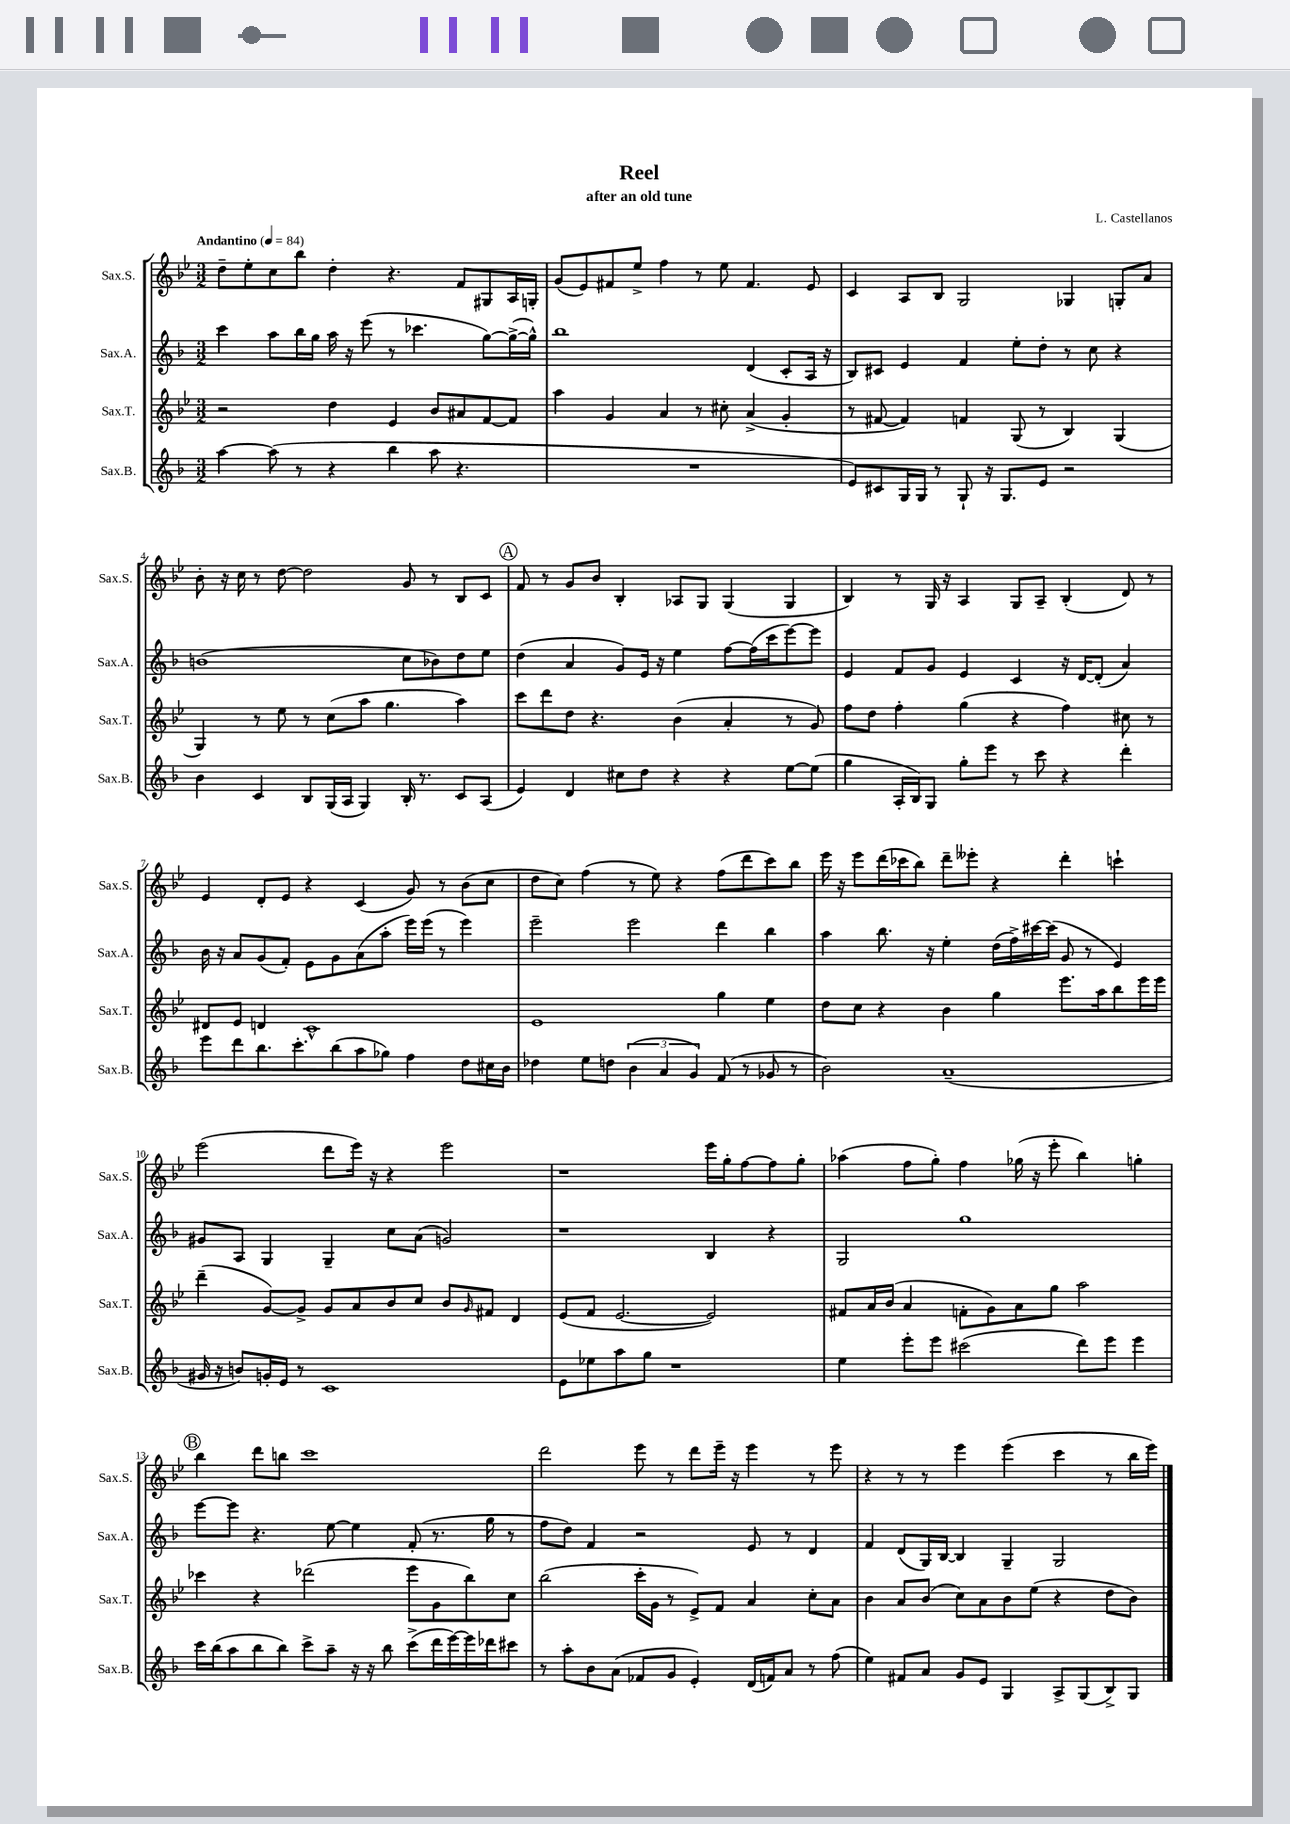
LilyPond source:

\header { title = "Reel" composer = "L. Castellanos" subtitle = "after an old tune" }
<<
\new StaffGroup <<
\new Staff = "s0" \with { instrumentName = "Sax.S." shortInstrumentName = "Sax.S." } {
    \clef treble \key bes \major \numericTimeSignature \time 3/2 \tempo "Andantino" 4 = 84
    d''8-- ees''8-. c''8 bes''8 d''4-. r4. f'8 gis8 a16 g16-. |
    g'8( ees'8) fis'8 ees''8-> f''4 r8 ees''8 fis'4. ees'8 |
    c'4 a8 bes8 g2 ges4 g8-. a'8 |
    bes'8-. r16 c''16 r8 d''8~ d''2 g'8 r8 bes8 c'8 |
    \mark \markup { \circle "A" } f'8 r8 g'8 bes'8 bes4-. aes8 g8 g4( g4 |
    bes4) r8 g16 r16 a4 g8 a8-- bes4-.( d'8) r8 |
    ees'4 d'8-. ees'8 r4 c'4( g'8) r8 bes'8( c''8 |
    d''8 c''8) f''4( r8 ees''8) r4 f''8( d'''8 c'''8) bes''8 |
    ees'''16 r16 ees'''8 d'''16( ces'''16 bes''8) d'''8-- eeses'''8-. r4 d'''4-. c'''4-! |
    ees'''2( d'''8 ees'''16) r16 r4 ees'''2 |
    r1 ees'''16 g''16-. f''8~ f''8 g''8-. |
    aes''4( f''8 g''8-.) f''4 ges''16( r16 ees'''8-. bes''4) g''4-. |
    \mark \markup { \circle "B" } bes''4 d'''8 b''8 c'''1 |
    d'''2 ees'''8 r8 d'''8 ees'''16-- r16 ees'''4 r8 ees'''8 |
    r4 r8 r8 ees'''4 ees'''4( c'''4 r8 bes''16 ees'''16) \bar "|." |
}
\new Staff = "s1" \with { instrumentName = "Sax.A." shortInstrumentName = "Sax.A." } {
    \clef treble \key f \major \numericTimeSignature \time 3/2
    c'''4 a''8 bes''16 g''16 a''16 r16 e'''8( r8 ces'''4. g''8~) g''16~->( g''16-^) |
    bes''1 d'4( c'8-. a16 r16 |
    bes8) cis'8 e'4 f'4 e''8-. d''8-. r8 c''8 r4 |
    b'1( c''8 bes'8) d''8 e''8 |
    \mark \markup { \circle "A" } d''4( a'4 g'8) e'16 r16 e''4 f''8~ f''16( c'''16 e'''8~) e'''8 |
    e'4 f'8 g'8 e'4 c'4 r16 d'16~ d'8-.( a'4) |
    bes'16 r16 a'8 g'8( f'8-.) e'8 g'8 a'8( a''8-. e'''16) e'''16( r8 e'''4) |
    e'''2-- e'''2 d'''4 bes''4 |
    a''4 bes''8. r16 e''4-. d''16( f''16->) cis'''16~ cis'''16( g'8 r8 e'4) |
    gis'8 a8 g4 g4-- c''8 a'8( g'2) |
    r1 bes4 r4 |
    g2 g''1 |
    \mark \markup { \circle "B" } e'''8~ e'''8 r4. e''8~ e''4 f'8-.( r8. g''16 r8 |
    f''8 d''8) f'4 r2 e'8 r8 d'4 |
    f'4 d'8( g16) bes16~ bes4 g4-- g2 \bar "|." |
}
\new Staff = "s2" \with { instrumentName = "Sax.T." shortInstrumentName = "Sax.T." } {
    \clef treble \key bes \major \numericTimeSignature \time 3/2
    r2 d''4 ees'4 bes'8 ais'8 f'8~ f'8 |
    a''4 g'4 a'4 r8 cis''8-. a'4->( g'4-. |
    r8 fis'8~ fis'4) f'4 g8( r8 bes4) g4( |
    g4) r8 ees''8 r8 c''8( a''8 g''4. a''4) |
    \mark \markup { \circle "A" } c'''8 d'''8 d''8 r4. bes'4( a'4-. r8 g'8) |
    f''8 d''8 f''4-. g''4( r4 f''4) cis''8 r8 |
    dis'8 ees'8 d'4 c'1-^ |
    ees'1 g''4 ees''4 |
    d''8 c''8 r4 bes'4 g''4 ees'''8. a''16 bes''8 ees'''16 ees'''16 |
    d'''4--( g'8~) g'8-> g'8 a'8 bes'8 c''8 bes'8 \grace { g'16 } fis'8 d'4 |
    ees'8( f'8 ees'2.~ ees'2) |
    fis'8 a'16 bes'16( a'4 f'8-. g'8) a'8 g''8 a''2 |
    \mark \markup { \circle "B" } ces'''4 r4 des'''2( ees'''8 g'8 bes''8) c''8 |
    bes''2( c'''16-. g'16 r8 ees'8->) f'8 a'4 c''8-. a'8 |
    bes'4 a'8 bes'8( c''8) a'8 bes'8 ees''8( r4 d''8 bes'8) \bar "|." |
}
\new Staff = "s3" \with { instrumentName = "Sax.B." shortInstrumentName = "Sax.B." } {
    \clef treble \key f \major \numericTimeSignature \time 3/2
    a''4~ a''8( r8 r4 bes''4 a''8 r4. |
    R1. |
    e'8) cis'8 g16 g16 r8 g8-! r16 g8. e'8 r2 |
    bes'4 c'4 bes8 g16( a16 g4) bes16-. r8. c'8 a8( |
    \mark \markup { \circle "A" } e'4) d'4 cis''8 d''8 r4 r4 e''8~ e''8( |
    g''4 a16-. bes16) g8 g''8-. e'''8 r8 c'''8 r4 d'''4-. |
    e'''8 d'''8 bes''8. c'''8.-. bes''8( a''8 ges''8) f''4 d''8 cis''16 bes'16 |
    des''4 e''8 d''8 \tuplet 3/2 { bes'4( a'4 g'4) } f'8( r8 ges'8 r8 |
    bes'2) a'1--( |
    gis'16 r16 b'8) g'16-. e'16 r8 c'1 |
    e'8 ees''8 a''8 g''8 r1 |
    e''4 e'''8-. e'''8 cis'''2( d'''8) e'''8 e'''4 |
    \mark \markup { \circle "B" } c'''16 bes''16( a''8 bes''8 bes''8) c'''8-> a''8-- r16 r16 bes''8 c'''8->( d'''16 e'''16~) e'''16 des'''16 cis'''8 |
    r8 a''8-. bes'8 a'8( fes'8 g'8 e'4-.) d'16( f'16) a'8 r8 f''8( |
    e''4) fis'8 a'8 g'8 e'8 g4 a8-> g8( bes8->) g8 \bar "|." |
}
>>
>>
